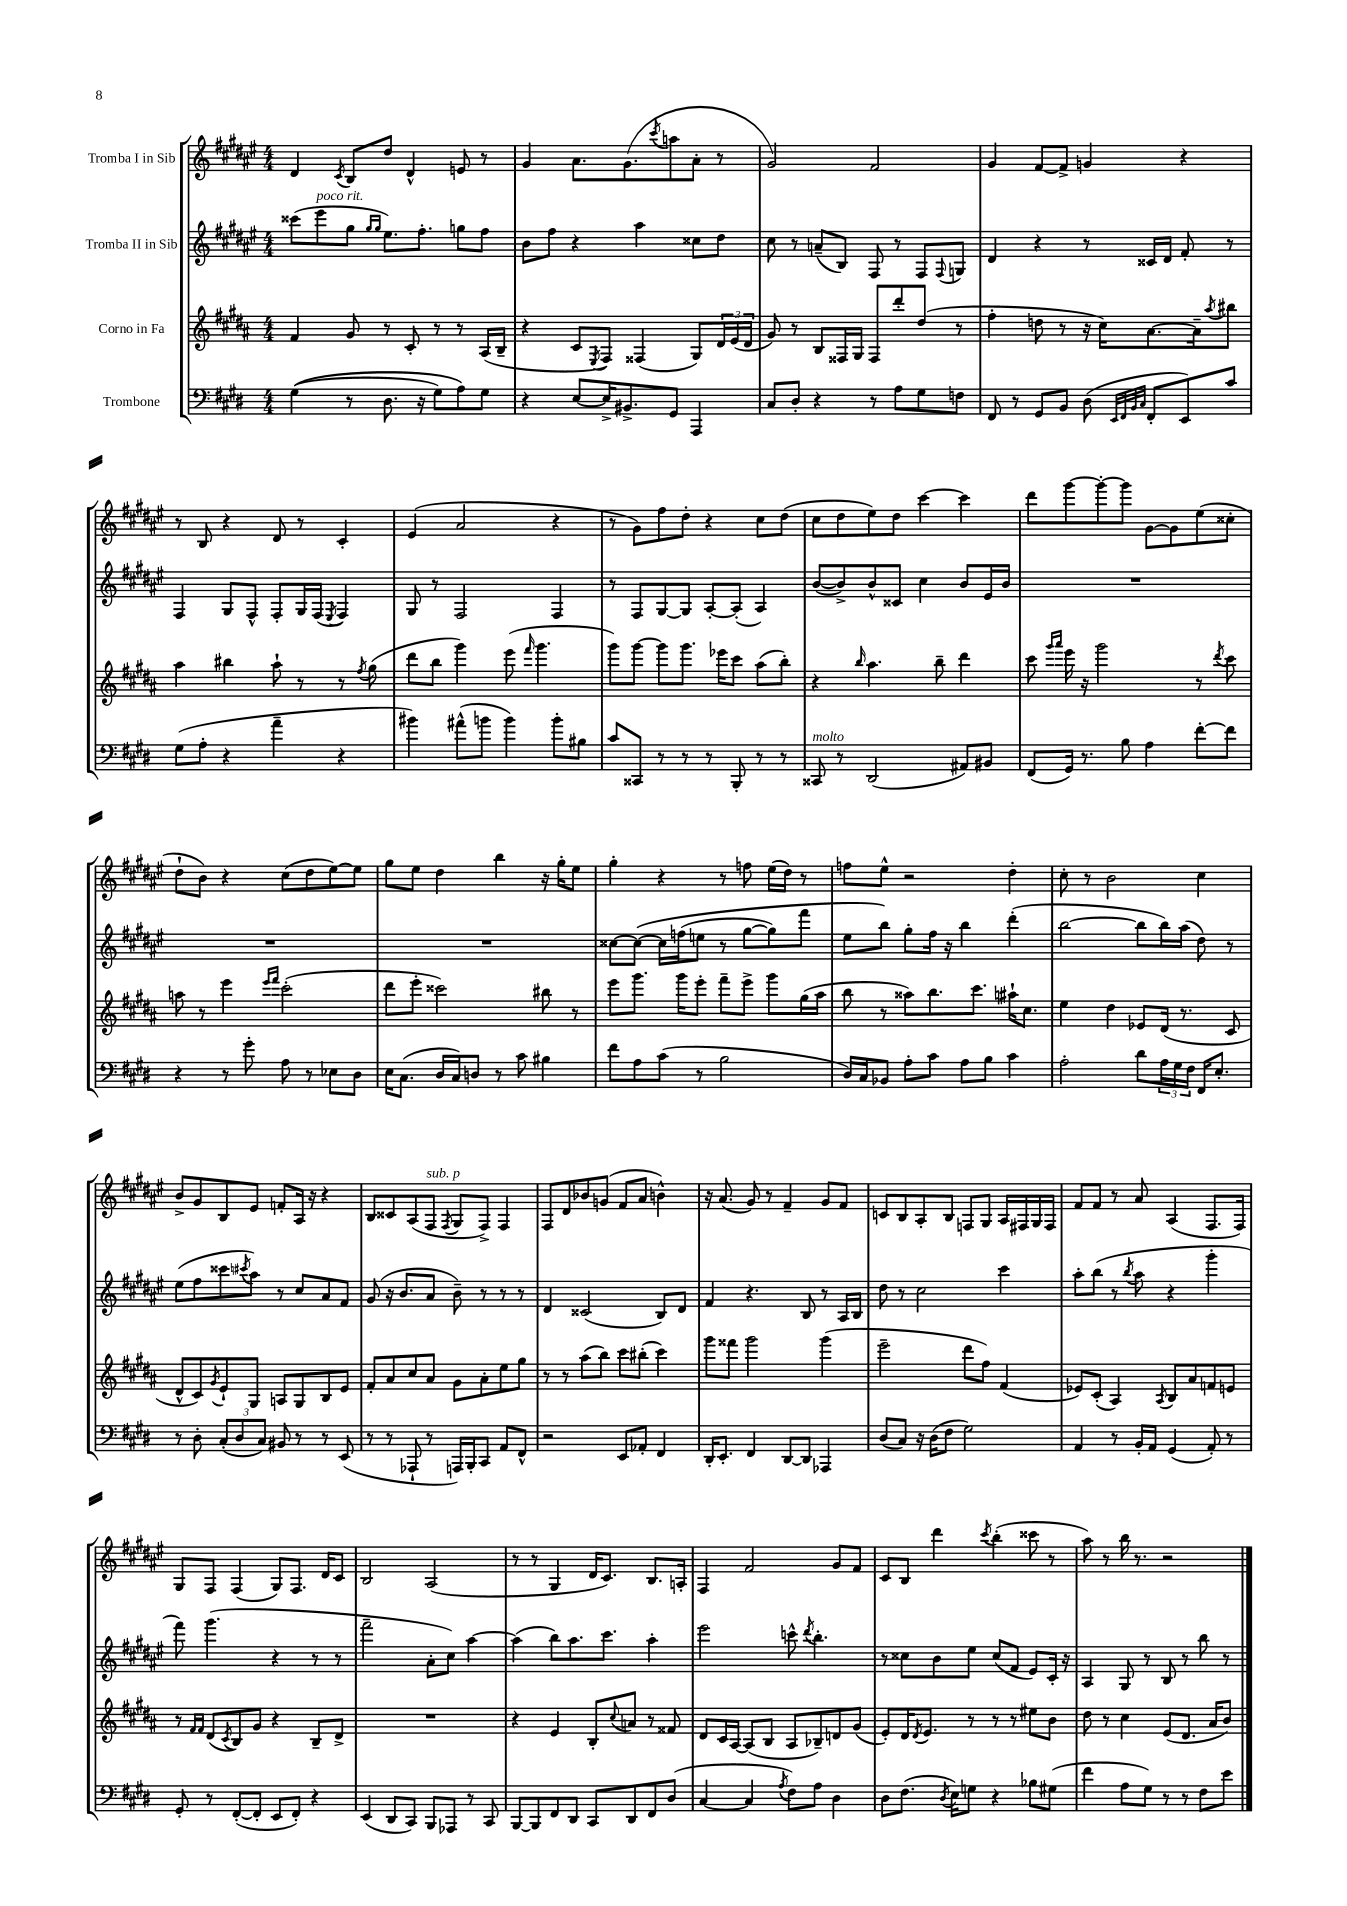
<<
\new StaffGroup <<
\new Staff = "s0" \with { instrumentName = "Tromba I in Sib" } {
    \clef treble \key fis \major \numericTimeSignature \time 4/4
    dis'4 \acciaccatura { cis'8 } b8 dis''8 dis'4-^ e'8 r8 |
    gis'4 ais'8. gis'8.( \acciaccatura { cis'''8 } a''8 ais'8-. r8 |
    gis'2) fis'2 |
    gis'4 fis'8~ fis'8-> g'4 r4 |
    r8 b8 r4 dis'8 r8 cis'4-. |
    eis'4( ais'2 r4 |
    r8 gis'8) fis''8 dis''8-. r4 cis''8 dis''8( |
    cis''8 dis''8 eis''8) dis''8 cis'''4~ cis'''4 |
    dis'''8 gis'''8~ gis'''8~-. gis'''8 gis'8~ gis'8 eis''8( cisis''8-. |
    dis''8-! b'8) r4 cis''8( dis''8 eis''8~) eis''8 |
    gis''8 eis''8 dis''4 b''4 r16 gis''16-. eis''8 |
    gis''4-. r4 r8 f''8 eis''16( dis''16) r8 |
    f''8 eis''8-^ r2 dis''4-. |
    cis''8-. r8 b'2 cis''4 |
    b'8-> gis'8 b8 eis'8 f'8-. ais16 r16 r4 |
    b8 cisis'8 ais8( fis8^\markup { \italic "sub. p" } \acciaccatura { fis8 } gis8 fis8->) fis4 |
    fis8 dis'8 bes'8 g'8( fis'8 ais'8 b'4-^) |
    r16 ais'8.( gis'8) r8 fis'4-- gis'8 fis'8 |
    c'8 b8 ais8-. b8 f8 gis8 ais16 fis16 gis16 fis16 |
    fis'8 fis'8 r8 ais'8 ais4( fis8. fis16) |
    gis8 fis8 fis4( gis8) fis8. dis'16 cis'8 |
    b2 ais2( |
    r8 r8 gis4 dis'16 cis'8.) b8. a16-. |
    fis4 fis'2 gis'8 fis'8 |
    cis'8 b8 dis'''4 \acciaccatura { cis'''8 } b''4-.( cisis'''8 r8 |
    ais''8) r8 b''16 r8. r2 \bar "|." |
}
\new Staff = "s1" \with { instrumentName = "Tromba II in Sib" } {
    \clef treble \key fis \major \numericTimeSignature \time 4/4
    cisis'''8( eis'''8^\markup { \italic "poco rit." } gis''8 \grace { gis''16 gis''16 } eis''8.) fis''8.-. g''8 fis''8 |
    b'8 fis''8 r4 ais''4 cisis''8 dis''8 |
    cis''8 r8 a'8--( b8) fis8 r8 fis8 \appoggiatura { fis8 } g8 |
    dis'4 r4 r8 cisis'16 dis'16 fis'8-. r8 |
    fis4 gis8 fis8-^ fis8-. gis16 fis16( \acciaccatura { eis8 } fis4) |
    gis8 r8 fis2 fis4 |
    r8 fis8 gis8~ gis8 ais8~-. ais8-.( ais4) |
    b'8~( b'8->) b'8-^ cisis'8 cis''4 b'8 eis'16 b'16 |
    R1 |
    R1 |
    R1 |
    cisis''8~ cisis''8~\( cisis''16 f''16( e''8 r8 gis''8~ gis''8) fis'''8 |
    eis''8 b''8\) gis''8-. fis''16 r16 b''4 dis'''4-.( |
    b''2~ b''8 b''16) ais''16( dis''8) r8 |
    eis''8( fis''8 cisis'''8 \acciaccatura { cis'''8 } ais''8) r8 cis''8 ais'8 fis'8 |
    gis'8( r16 b'8. ais'8 b'8--) r8 r8 r8 |
    dis'4 cisis'2( b8) dis'8 |
    fis'4 r4. b8 r8 ais16 b16 |
    dis''8 r8 cis''2 cis'''4 |
    ais''8-. b''8( r8 \acciaccatura { b''8 } ais''8 r4 gis'''4-. |
    fis'''8) gis'''4.( r4 r8 r8 |
    fis'''2-- ais'8-. cis''8) ais''4~ |
    ais''4( b''8) ais''8. cis'''8. ais''4-. |
    eis'''2 c'''8-^ \acciaccatura { dis'''8 } b''4.-. |
    r8 cisis''8 b'8 eis''8 cisis''8( fis'8 eis'8) cis'16-. r16 |
    ais4 gis8 r8 b8 r8 b''8 r8 \bar "|." |
}
\new Staff = "s2" \with { instrumentName = "Corno in Fa" } {
    \clef treble \key b \major \numericTimeSignature \time 4/4
    fis'4 gis'8 r8 cis'8-. r8 r8 ais16( b16-- |
    r4 cis'8 \acciaccatura { e8 } fis8) fisis4( gis8) \tuplet 3/2 { dis'16 e'16( dis'16 } |
    gis'8) r8 b8 fisis16 gis16 fisis8 dis'''8-. dis''8( r8 |
    fis''4-. d''8 r8 r16 cis''16) ais'8.~ ais'16-- \acciaccatura { ais''8 } bis''8 |
    ais''4 bis''4 ais''8-! r8 r8 \acciaccatura { fis''8 } gis''8( |
    dis'''8 b''8 gis'''4) e'''8( \grace { fis'''16 } gis'''4. |
    gis'''8) gis'''8~ gis'''8 gis'''8. ees'''16 cis'''8 ais''8( b''8-.) |
    r4 \grace { b''16 } ais''4. b''8-- dis'''4 |
    cis'''8 \grace { gis'''16 ais'''16 } e'''16 r16 gis'''2 r8 \acciaccatura { dis'''8 } cis'''8 |
    a''8 r8 e'''4 \grace { e'''16 fis'''16 } cis'''2-.( |
    dis'''8 e'''8-. cisis'''2) bis''8 r8 |
    e'''8 gis'''8. gis'''16 e'''8-. fis'''8-- e'''8-> gis'''8 gis''16( ais''16 |
    b''8 r8 aisis''8) b''8. cis'''8. ais''16-! cis''8. |
    e''4 dis''4 ees'8 dis'16( r8. cis'8 |
    dis'8-^ cis'8) \acciaccatura { gis'8 } e'8-! gis8 a8 gis8 b8 e'8 |
    fis'8-. ais'8 cis''8 ais'8 gis'8 ais'8-. e''8 gis''8 |
    r8 r8 ais''8( b''8) cis'''8 bis''8-.( cis'''4) |
    gis'''8 fisis'''8 gis'''2 gis'''4( |
    e'''2-- dis'''8 fis''8) fis'4( |
    ees'8) cis'8-.( ais4) \acciaccatura { ais8 } b8 ais'8 f'8 e'8 |
    r8 \grace { fis'16 fis'16 } dis'8( \acciaccatura { cis'8 } b8) gis'8 r4 b8-- dis'8-> |
    R1 |
    r4 e'4 b8-. \appoggiatura { cis''8 } a'8 r8 fisis'8 |
    dis'8 cis'16 ais16~ ais8( b8 ais8 bes8--) d'8 gis'8( |
    e'8-.) dis'16 \acciaccatura { dis'8 } e'8. r8 r8 r8 eis''8 b'8 |
    dis''8 r8 cis''4 e'8( dis'8. ais'16 b'8) \bar "|." |
}
\new Staff = "s3" \with { instrumentName = "Trombone" } {
    \clef bass \key e \major \numericTimeSignature \time 4/4
    gis4(\( r8 dis8. r16 gis8) a8\) gis8 |
    r4 e8~ e16-> bis,8.-> gis,8 a,,4 |
    cis8 dis8-. r4 r8 a8 gis8 f8 |
    fis,8 r8 gis,8 b,8 dis8( \grace { e,32 fis,32 b,32 cis32 } fis,8-. e,8) cis'8 |
    gis8( a8-. r4 a'4-- r4 |
    bis'4) ais'8-^( b'8 b'4) b'8-. bis8 |
    cis'8 cisis,8 r8 r8 r8 b,,8-. r8 r8 |
    cisis,8^\markup { \italic "molto" } r8 dis,2( ais,8) bis,8 |
    fis,8( gis,16) r8. b8 a4 fis'8~-. fis'8 |
    r4 r8 gis'8-. a8 r8 ees8 dis8 |
    e16 cis8.( dis16 cis16) d8 r8 cis'8 bis4 |
    fis'8 a8 cis'8( r8 b2 |
    dis16) cis16 bes,8 a8-. cis'8 a8 b8 cis'4 |
    a2-. dis'8 \tuplet 3/2 { a16 gis16 fis16 } fis,16 e8.-. |
    r8 dis8-. \tuplet 3/2 { cis8-.( dis8 cis8) } bis,8 r8 r8 e,8( |
    r8 r8 aes,,8-! r8 a,,16) b,,16-. cis,8 a,8 fis,8-^ |
    r2 e,8 aes,8-. fis,4 |
    dis,16-. e,8.-. fis,4 dis,8~ dis,8 aes,,4 |
    dis8( cis8) r16 dis16( fis8 gis2) |
    a,4 r8 b,16-. a,16 gis,4( a,8-.) r8 |
    gis,8-. r8 fis,8~-.( fis,8-. e,8 fis,8-.) r4 |
    e,4( dis,8 cis,8) b,,8 aes,,8 r8 cis,8 |
    b,,8~ b,,8 fis,8 dis,8 cis,8 dis,8 fis,8 dis8( |
    cis4~ cis4 \acciaccatura { a8 } fis8) a8 dis4 |
    dis8 fis8.( \acciaccatura { dis8 } e16) g8 r4 bes8 gis8( |
    fis'4 a8 gis8) r8 r8 fis8 e'8 \bar "|." |
}
>>
>>
\layout { \context { \Score \remove "Bar_number_engraver" } }
